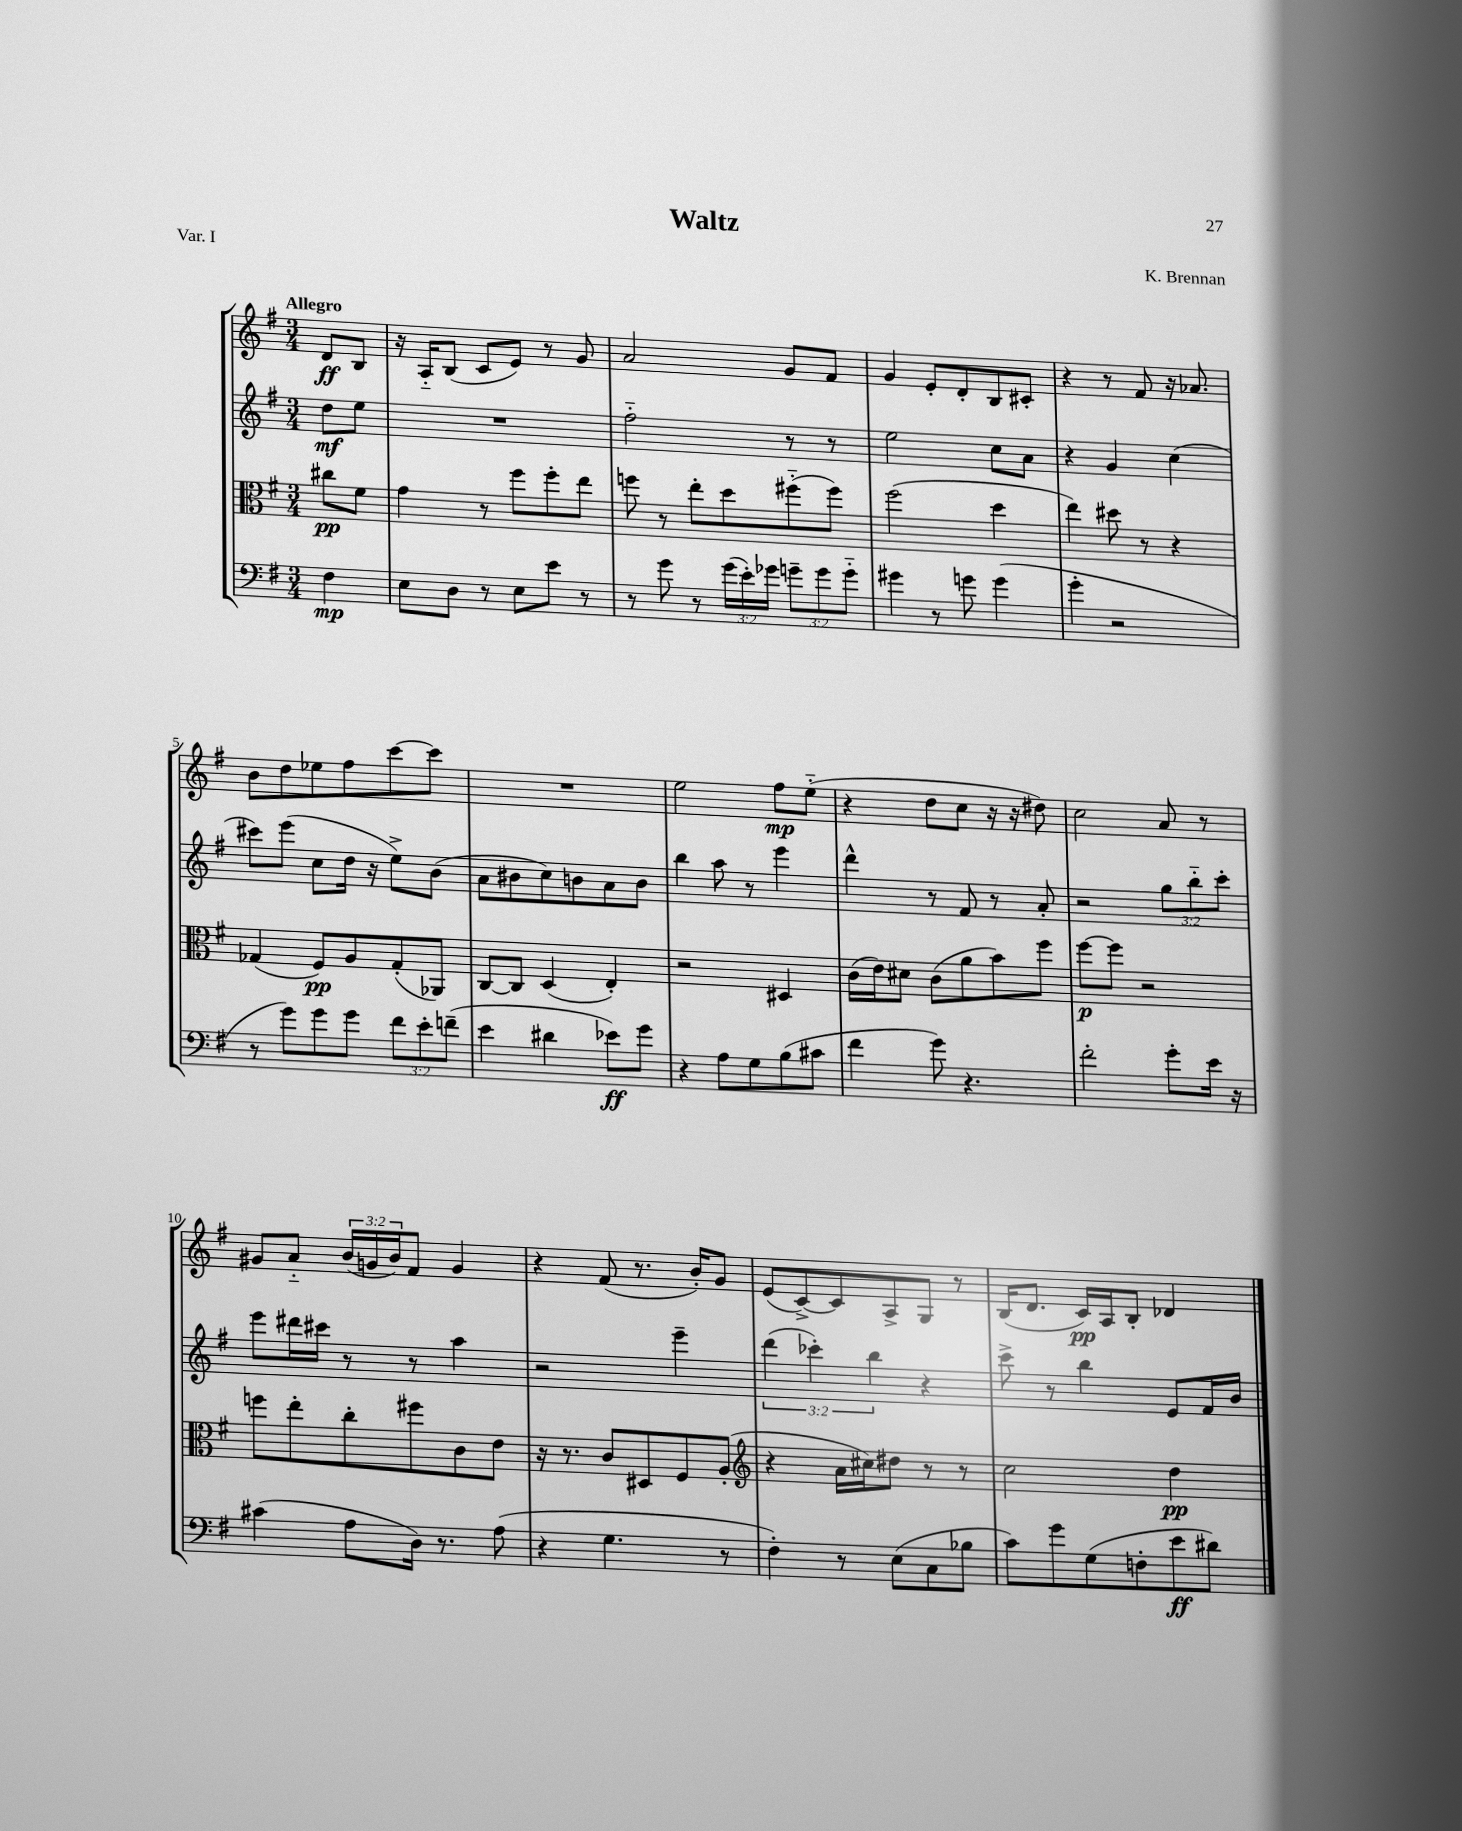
\header { title = "Waltz" composer = "K. Brennan" piece = "Var. I" }
<<
\new StaffGroup <<
\new Staff = "s0" {
    \clef treble \key g \major \numericTimeSignature \time 3/4 \override Staff.TupletNumber.text = #tuplet-number::calc-fraction-text \partial 4 \tempo "Allegro"
    d'8\ff b8 |
    r16 a16-_ b8( c'8 e'8) r8 g'8 |
    a'2 g'8 fis'8 |
    g'4 e'8-. d'8-. b8 cis'8-. |
    r4 r8 fis'8 r16 aes'8. |
    b'8 d''8 ees''8 fis''8 c'''8~ c'''8 |
    R2. |
    e''2 fis''8\mp e''8-_( |
    r4 d''8 c''8 r16 r16 dis''8) |
    c''2 a'8 r8 |
    gis'8 a'8-_ \tuplet 3/2 { b'16( g'16 b'16) } fis'8 g'4 |
    r4 fis'8( r8. b'16-.) g'8 |
    e'8( c'8~->) c'8 a8-> g8 r8 |
    b16( d'8. c'16\pp) a16 b8-. des'4 \bar "|." |
}
\new Staff = "s1" {
    \clef treble \key g \major \numericTimeSignature \time 3/4 \override Staff.TupletNumber.text = #tuplet-number::calc-fraction-text \partial 4
    d''8\mf e''8 |
    R2. |
    fis''2-_ r8 r8 |
    e''2 c''8 a'8 |
    r4 g'4 c''4( |
    cis'''8) e'''8( c''8 d''16 r16 e''8->) b'8( |
    a'8 bis'8 c''8) b'8 a'8 b'8 |
    b''4 a''8 r8 e'''4 |
    d'''4-^ r8 fis'8 r8 a'8-. |
    r2 \tuplet 3/2 { g''8 b''8-_ c'''8-. } |
    e'''8 dis'''16 cis'''16 r8 r8 a''4 |
    r2 e'''4-- |
    \tuplet 3/2 { d'''4( ces'''4-.) b''4 } r4 |
    c'''8-> r8 b''4 e'8 fis'16 b'16 \bar "|." |
}
\new Staff = "s2" {
    \clef alto \key g \major \numericTimeSignature \time 3/4 \partial 4
    cis''8\pp fis'8 |
    g'4 r8 fis''8 fis''8-. e''8 |
    f''8 r8 e''8-. d''8 fis''8-_( fis''8) |
    fis''2( d''4 |
    e''4) dis''8 r8 r4 |
    ges4( fis8\pp) a8 ges8-.( aes,8) |
    c8~ c8 d4( e4-.) |
    r2 dis4 |
    c'16( e'16) dis'8 c'8( a'8 b'8) fis''8 |
    fis''8~\p fis''8 r2 |
    f''8 e''8-. c''8-. fis''8 c'8 e'8 |
    r16 r8. c'8 dis8 fis8 a8-.( |
    \clef treble r4 a'16 cis''16) dis''8 r8 r8 |
    c''2 d''4\pp \bar "|." |
}
\new Staff = "s3" {
    \clef bass \key g \major \numericTimeSignature \time 3/4 \override Staff.TupletNumber.text = #tuplet-number::calc-fraction-text \partial 4
    fis4\mp |
    e8 d8 r8 e8 e'8 r8 |
    r8 g'8 r8 \tuplet 3/2 { g'16( e'16-.) ges'16 } \tuplet 3/2 { g'8-- g'8 g'8-_ } |
    gis'4 r8 g'8 g'4( |
    g'4-. r2 |
    r8 g'8) g'8 g'8 \tuplet 3/2 { fis'8 e'8-. f'8--( } |
    e'4 dis'4 ees'8\ff) g'8 |
    r4 a8 g8 b8( cis'8 |
    fis'4 g'8) r4. |
    fis'2-. g'8-. e'16 r16 |
    cis'4( a8 d16) r8. a8( |
    r4 g4. r8 |
    fis4-.) r8 e8( c8 bes8 |
    c'8) g'8 g8( f8-. e'8\ff dis'8) \bar "|." |
}
>>
>>
